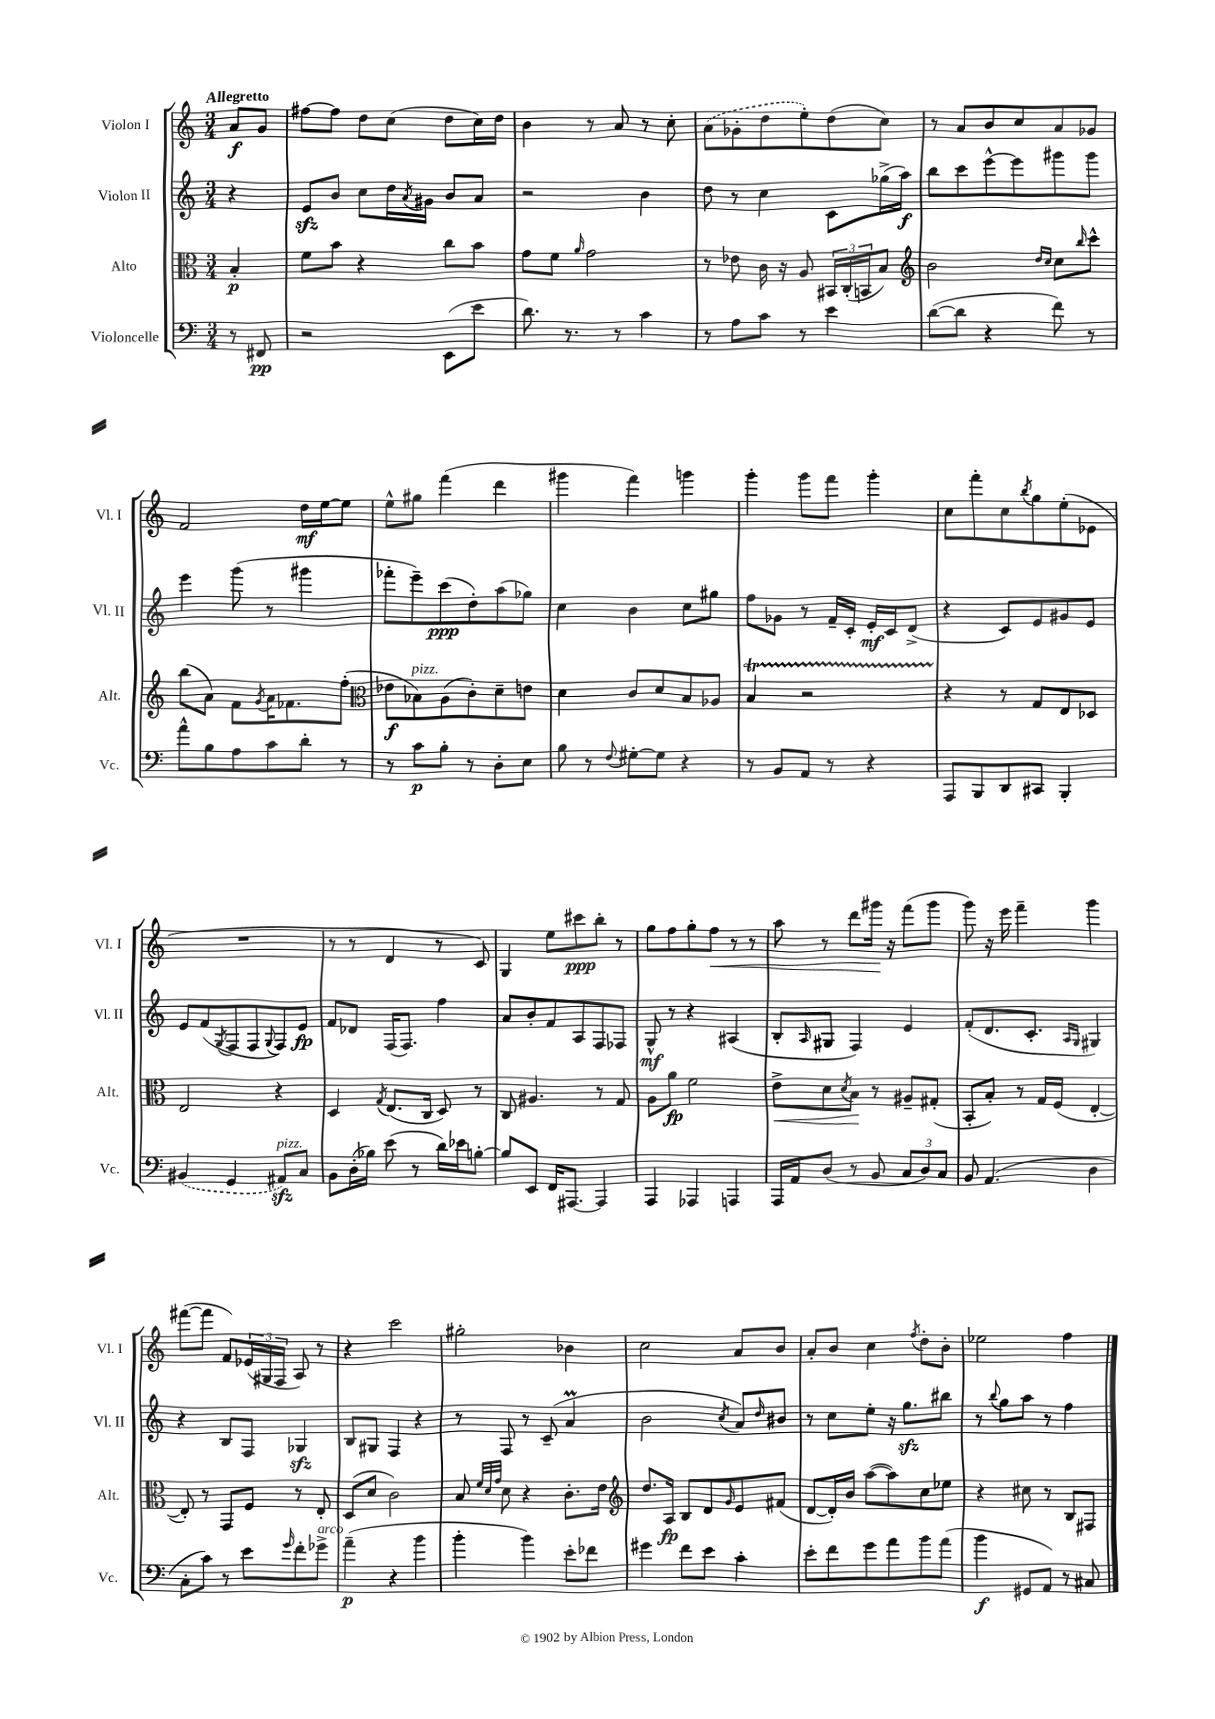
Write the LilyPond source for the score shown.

<<
\new StaffGroup <<
\new Staff = "s0" \with { instrumentName = "Violon I" shortInstrumentName = "Vl. I" } {
    \clef treble \key c \major \numericTimeSignature \time 3/4 \partial 4 \tempo "Allegretto"
    a'8\f g'8 |
    fis''8~ fis''8 d''8 c''8( d''8 c''16) d''16 |
    b'4 r8 a'8 r8 c''8-. |
    \once \slurDashed a'8( ges'8-. d''8 e''8-.) d''8( c''8) |
    r8 a'8 b'8 c''8 a'8 ges'8 |
    f'2 d''16\mf e''16~ e''8 |
    e''8-^ gis''8 f'''4( d'''4 |
    gis'''4 f'''4) g'''4 |
    g'''4-. g'''8 f'''8 g'''4-. |
    c''8 f'''8-. c''8 \acciaccatura { b''8 } g''8 e''8-.( ees'8 |
    R2. |
    r8 r8 d'4 r8 c'8) |
    g4 e''8 cis'''8\ppp b''8-. r8 |
    g''8 f''8 g''8-. f''8\< r8 r8 |
    a''8 r8 d'''8 gis'''16\! r16 f'''8( gis'''8 |
    g'''8) r16 e'''16 f'''4-- g'''4 |
    fis'''8~( fis'''8 f'8) \tuplet 3/2 { ees'16( gis16 f16 } a8) r8 |
    r4 c'''2 |
    gis''2-. bes'4 |
    c''2 a'8 b'8 |
    a'8-. b'8 c''4 \acciaccatura { f''8 } d''8-. b'8-. |
    ees''2 f''4 \bar "|." |
}
\new Staff = "s1" \with { instrumentName = "Violon II" shortInstrumentName = "Vl. II" } {
    \clef treble \key c \major \numericTimeSignature \time 3/4 \partial 4
    r4 |
    e'8\sfz b'8 c''8 d''16 \acciaccatura { a'8 } gis'16 b'8 a'8 |
    r2 b'4 |
    d''8 r8 c''4 c'8 ges''16->( a''16\f) |
    b''8 c'''8 e'''8~-^ e'''8 gis'''8 gis'''8 |
    e'''4 g'''8( r8 gis'''4 |
    fes'''8-. e'''8--) c'''8\ppp( d''8-.) a''8( ges''8) |
    c''4 b'4 c''8 gis''8 |
    f''8 ges'8 r8 f'16-- c'16-. e'16-.\mf c'16 d'8->( |
    r4 c'8) e'8 gis'8 e'8 |
    e'8 f'8( \acciaccatura { g8 } f8 f8 \appoggiatura { g8 } f8) e'8\fp |
    f'8 des'8 f16( f8.) f''4 |
    a'8 b'8-. f'8 a8 f8 fes8 |
    g8-^\mf r8 r4 ais4( |
    b8-. \grace { a16 } gis8 f4) e'4 |
    f'8-.( d'8. c'8.-. \grace { a16 g16 } gis4) |
    r4 b8 f8 ges4\sfz |
    b8 gis8 f4 r4 |
    r8 f8 r8 c'8--( a'4\prall |
    b'2 \acciaccatura { c''8 } a'8) \grace { d''16 } bis'8 |
    r8 c''8 e''8-. r16 g''8.\sfz bis''8 |
    r8 \appoggiatura { b''8 } g''8 a''8 r8 f''4 \bar "|." |
}
\new Staff = "s2" \with { instrumentName = "Alto" shortInstrumentName = "Alt." } {
    \clef alto \key c \major \numericTimeSignature \time 3/4 \partial 4
    b4-.\p |
    f'8 b'8 r4 c''8 b'8 |
    g'8 f'8 \grace { a'16 } g'2 |
    r8 ees'8 c'16 r16 a8 \tuplet 3/2 { bis,16 c16-.( b,16 } b8) |
    \clef treble b'2 \grace { d''16 c''16 } c''8 \grace { b''16 } c'''8-^ |
    b''8( a'8) f'8 \acciaccatura { g'8 } a'16 fes'8. f''8-.( |
    \clef alto ees'8\f bes8^\markup { \italic "pizz." }) a8( c'8-.) d'8-- e'8 |
    d'4 c'8 d'8 b8 aes8 |
    b4\startTrillSpan r2 |
    r4\stopTrillSpan r8 g8 e8 des8 |
    e2 r4 |
    d4 \acciaccatura { g8 } e8.( c16 d8) r8 |
    c8 ais4. r8 g8 |
    a8 a'8\fp f'2 |
    e'8->\< d'8 \acciaccatura { d'8 } b8\! r8 ais8-- gis8-.( |
    b,8-. b8-.) r8 g16 f16( e4~-. |
    e8-.) r8 g,8 f8 r8 e8-. |
    d8( d'8 c'2) |
    b8 \grace { f'32 d'32 g'32 } d'8 r4 c'8.-. e'16 |
    \clef treble d''8. a16\fp b8 d'8 \grace { g'16 } e'8 fis'8( |
    d'8~ d'16-.) b'16 a''8~( a''8) c''8 ees''8 |
    r4 cis''8 r8 b8 fis8 \bar "|." |
}
\new Staff = "s3" \with { instrumentName = "Violoncelle" shortInstrumentName = "Vc." } {
    \clef bass \key c \major \numericTimeSignature \time 3/4 \partial 4
    r8 fis,8\pp |
    r2 e,8( e'8 |
    d'8.) r8. r8 c'4 |
    r8 a8 c'8 r8 e'4 |
    d'8~( d'8 r4 f'8) r8 |
    a'8-^ b8 a8 c'8 d'8-. r8 |
    r8 c'8\p b8-. r8 d8-. e8 |
    b8 r8 \appoggiatura { f8 } gis8~-. gis8 r4 |
    r8 b,8 a,8 r8 r4 |
    a,,8 b,,8 d,8 cis,8 b,,4-. |
    \once \slurDashed bis,4( g,4 ais,8\sfz^\markup { \italic "pizz." }) c8 |
    b,8 d16-.( bes16) e'8( r8 d'16) ees'16 b8~-. |
    b8 e,8 f,16 ais,,8.~ ais,,4 |
    a,,4 aes,,4 a,,4 |
    a,,16 a,16 d8( r8 b,8 \tuplet 3/2 { c8 d8) c8 } |
    b,8 a,4.( d4 |
    c8-. c'8) r8 e'8 \grace { g'16 } f'8-. ges'8->^\markup { \italic "arco" } |
    a'4--\p( r4 b'4 |
    b'4-. b'4) e'8-. fes'8 |
    gis'4 f'8 e'8 c'4-. |
    e'8-. f'8 g'8 a'8 b'8 a'8( |
    b'4\f gis,8 a,8) r8 cis8 \bar "|." |
}
>>
>>
\layout { \context { \Score \remove "Bar_number_engraver" } }
